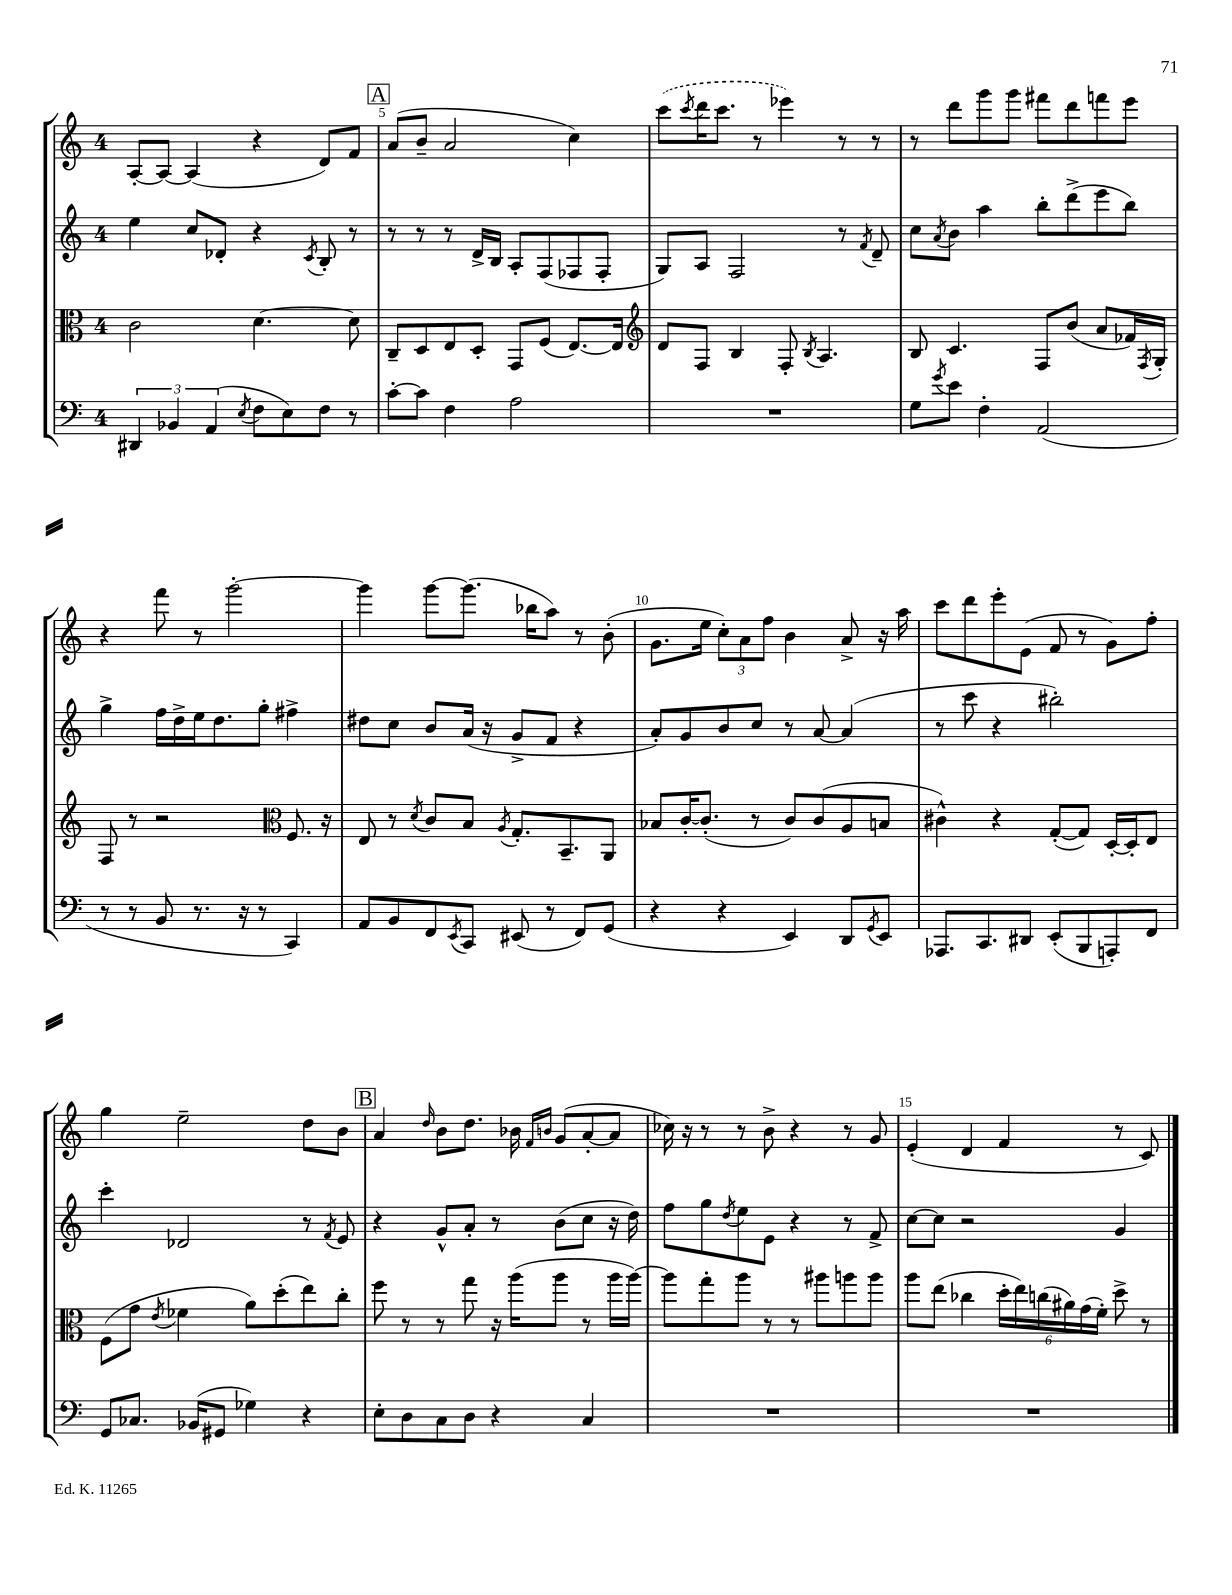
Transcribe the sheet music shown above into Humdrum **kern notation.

**kern	**kern	**kern	**kern
*staff4	*staff3	*staff2	*staff1
*clefF4	*clefC3	*clefG2	*clefG2
*k[]	*k[]	*k[]	*k[]
*M4/4	*M4/4	*M4/4	*M4/4
6DD#	2c	4ee	[8A'
.	.	.	8A_
6BB-	.	.	.
.	.	8cc	(4A]
(6AA	.	.	.
.	.	8d-'	.
8qE	.	.	.
8F	[4.d	4r	4r
8E)	.	.	.
.	.	8qc	.
8F	.	8B'	8d)
8r	8d]	8r	8f
=	=	=	=
[8c'	8C~	8r	(8a
8c]	8D	8r	8b~
4F	8E	8r	2a
.	8D'	16d^	.
.	.	16B	.
2A	8GG	8A'	.
.	(8F	(8F	.
.	[8.E)	8F-	4cc)
.	.	8F-'	.
.	16E]	.	.
=	=	=	=
*	*clefG2	*	*
1r	8d	8G)	(8ccc
.	.	.	8qccc
.	8F	8A	16ddd
.	.	.	8.ccc
.	4B	2F	.
.	.	.	8r
.	8F'	.	4eee-)
.	8qB	.	.
.	4.A	.	.
.	.	8r	8r
.	.	8qf	.
.	.	8d~	8r
=	=	=	=
8G	8B	8cc	8r
8qg	.	8qa	.
8e	4.c	8b	8ddd
4F'	.	4aa	8ggg
.	.	.	8ggg
(2AA	8F	8bb'	8fff#
.	(8b	(8ddd^	8ddd
.	8a	8eee	8fff
.	16f-)	8bb)	8eee
.	8qF	.	.
.	16G'	.	.
=	=	=	=
8r	8F	4gg^	4r
8r	8r	.	.
8BB	2r	16ff	8fff
.	.	16dd^	.
8.r	.	16ee	8r
.	.	8.dd	.
.	.	.	[2ggg'
16r	.	.	.
8r	.	8gg'	.
*	*clefC3	*	*
4CC)	8.F	4ff#^	.
.	16r	.	.
=	=	=	=
8AA	8E	8dd#	4ggg]
8BB	8r	8cc	.
.	8qd	.	.
8FF	8c	8b	[8ggg
8qEE	.	.	.
8CC	8B	(16a	(8.ggg]
.	.	16r	.
.	8qA	.	.
(8EE#	8.G'	8g^	.
.	.	.	16bb-
8r	.	8f	8aa)
.	8.BB~	.	.
8FF)	.	4r	8r
(8GG	8AA	.	(8b'
=	=	=	=
4r	8B-	8a')	8.g
.	[16c'	8g	.
.	(8.c']	.	16ee
4r	.	8b	12cc')
.	.	.	12a
.	8r	8cc	.
.	.	.	12ff
4EE)	8c)	8r	4b
.	(8c	[8a	.
8DD	8A	(4a]	8a^
8qGG	.	.	.
8EE	8B	.	16r
.	.	.	16aa
=	=	=	=
8.AAA-	4c#^^)	8r	8ccc
.	.	8ccc	8ddd
8.CC	.	.	.
.	4r	4r	8eee'
8DD#	.	.	(8e
(8EE'	([8G'	2bb#')	8f
8BBB	8G])	.	8r
8AAA')	[16D'	.	8g)
.	16D']	.	.
8FF	8E	.	8ff'
=	=	=	=
8GG	(8F	4ccc'	4gg
8.C-	8g	.	.
.	8qe	.	.
.	4f-	2d-	2ee~
(16BB-	.	.	.
8GG#	.	.	.
4G-)	8a)	.	.
.	(8dd'	.	.
4r	8ee)	8r	8dd
.	.	8qf	.
.	8cc'	8e	8b
=	=	=	=
8E'	8ff	4r	4a
8D	8r	.	.
.	.	.	16qqdd
8C	8r	8g^^	8b
8D	8gg	8a'	8.dd
4r	16r	8r	.
.	(16aa	.	16b-
.	.	.	16qqf
.	.	.	16qqb
.	8aa	(8b	(8g
4C	8r	8cc	[8a'
.	16aa	16r	8a]
.	[16aa)	16dd)	.
=	=	=	=
1r	8aa]	8ff	16cc-)
.	.	.	16r
.	8gg'	8gg	8r
.	.	8qdd	.
.	8aa	8ee	8r
.	8r	8e	8b^
.	8r	4r	4r
.	8aa#	.	.
.	8aa	8r	8r
.	8aa	8f^	8g
=	=	=	=
1r	8aa	[8cc	(4e'
.	(8ee	8cc]	.
.	4cc-	2r	4d
.	24dd'	.	4f
.	24ee)	.	.
.	(24cc	.	.
.	24a#)	.	.
.	(24g	.	.
.	24f')	.	.
.	8dd^	4g	8r
.	8r	.	8c)
==	==	==	==
*-	*-	*-	*-
